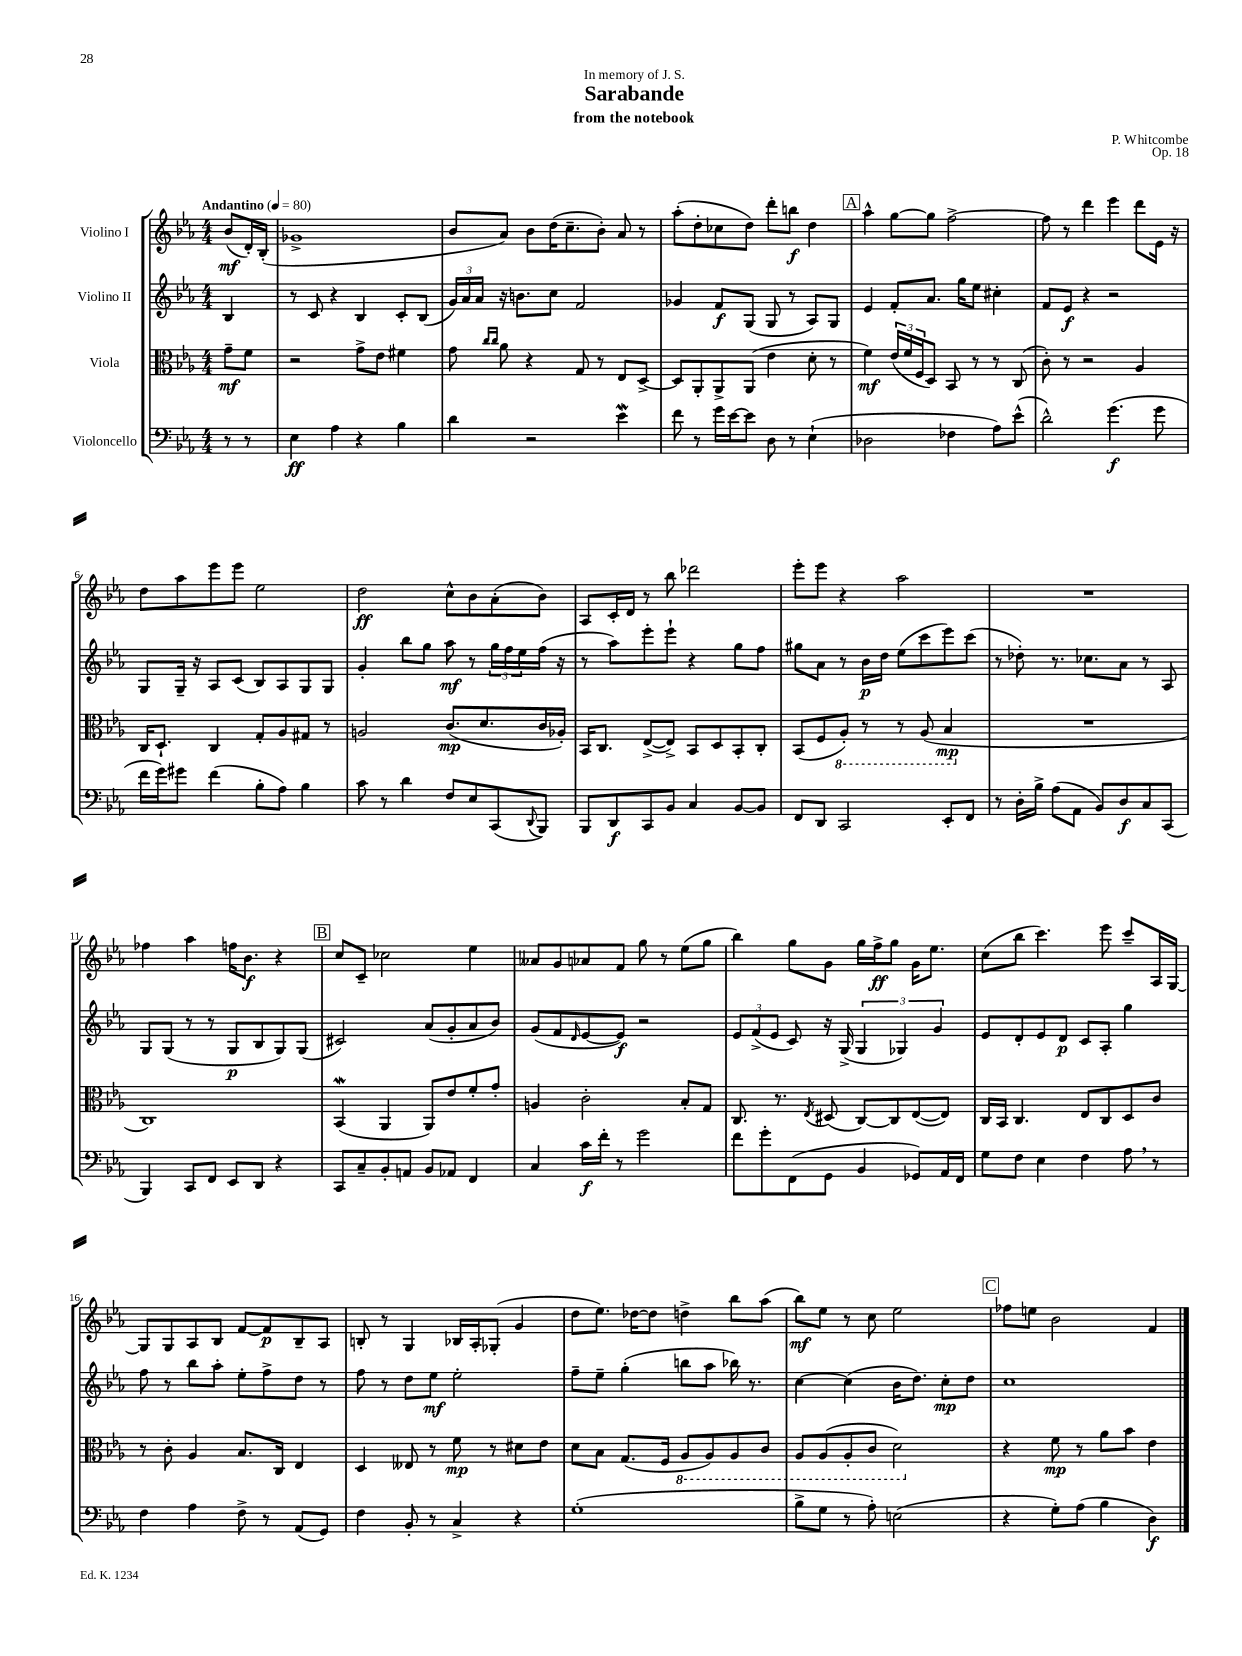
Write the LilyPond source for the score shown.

\header { title = "Sarabande" composer = "P. Whitcombe" subtitle = "from the notebook" dedication = "In memory of J. S." opus = "Op. 18" }
<<
\new StaffGroup <<
\new Staff = "s0" \with { instrumentName = "Violino I" } {
    \clef treble \key ees \major \numericTimeSignature \time 4/4 \partial 4 \tempo "Andantino" 4 = 80
    bes'8\mf( d'16-.) bes16-.( |
    ges'1-> |
    bes'8 aes'8) bes'8 d''16( c''8.-- bes'8-.) aes'8 r8 |
    aes''8-.( d''8-. ces''8 d''8) d'''8-. b''8\f d''4 |
    \mark \markup { \box "A" } aes''4-^ g''8~ g''8 f''2~-> |
    f''8 r8 d'''4 ees'''4 d'''8 ees'16 r16 |
    d''8 aes''8 ees'''8 ees'''8 ees''2 |
    d''2\ff c''8-^ bes'8 aes'8-.( bes'8) |
    aes8 c'16-. d'16 r8 bes''8 des'''2 |
    ees'''8-. ees'''8 r4 aes''2 |
    R1 |
    fes''4 aes''4 f''16 bes'8.\f r4 |
    \mark \markup { \box "B" } c''8 c'8-- ces''2 ees''4 |
    aeses'8 g'8 aes'8 f'8 g''8 r8 ees''8( g''8 |
    bes''4) g''8 g'8 g''16 f''16->\ff g''8 g'16 ees''8. |
    c''8( bes''8 c'''4.) ees'''8 c'''8-- aes16 g16~ |
    g8 g8 aes8 bes8 f'8~ f'8\p bes8-- aes8 |
    b8-. r8 g4 bes16 aes16-. ges8-.( g'4 |
    d''8 ees''8.) des''16~ des''8 d''4-> bes''8 aes''8( |
    bes''8\mf) ees''8 r8 c''8 ees''2 |
    \mark \markup { \box "C" } fes''8 e''8 bes'2 f'4 \bar "|." |
}
\new Staff = "s1" \with { instrumentName = "Violino II" } {
    \clef treble \key ees \major \numericTimeSignature \time 4/4 \partial 4
    bes4 |
    r8 c'8 r4 bes4 c'8-. bes8( |
    \tuplet 3/2 { g'16) aes'16 aes'16 } r16 b'8. c''8 f'2 |
    ges'4 f'8\f g8( g8 r8 aes8) g8 |
    \mark \markup { \box "A" } ees'4 f'8-. aes'8. g''16 ees''8 cis''4-. |
    f'8 ees'8\f r4 r2 |
    g8 g16-- r16 aes8 c'8( bes8) aes8 g8 g8 |
    g'4-. bes''8 g''8 aes''8\mf r8 \tuplet 3/2 { g''16 f''16 ees''16 } f''16( r16 |
    r8 aes''8) ees'''8-. ees'''8-! r4 g''8 f''8 |
    gis''8 aes'8 r8 bes'16\p d''16 ees''8( c'''8 ees'''8) c'''8( |
    r8 des''8-.) r8. ces''8. aes'8 r8 aes8 |
    g8 g8( r8 r8 g8\p bes8 g8) g8( |
    \mark \markup { \box "B" } cis'2) aes'8( g'8-. aes'8 bes'8) |
    g'8( f'8 \grace { d'16 } ees'8~ ees'8\f) r2 |
    \tuplet 3/2 { ees'8 f'8->( ees'8 } c'8) r16 g16->( \tuplet 3/2 { g4 ges4) g'4 } |
    ees'8 d'8-. ees'8 d'8\p c'8 aes8-. g''4 |
    f''8 r8 bes''8 aes''8-. ees''8-. f''8-> d''8 r8 |
    f''8 r8 d''8 ees''8\mf ees''2-. |
    f''8-- ees''8-- g''4-.( b''8 aes''8 bes''16) r8. |
    c''4~ c''4( bes'16 d''8.) c''8-.\mp d''8 |
    \mark \markup { \box "C" } c''1 \bar "|." |
}
\new Staff = "s2" \with { instrumentName = "Viola" } {
    \clef alto \key ees \major \numericTimeSignature \time 4/4 \partial 4
    g'8--\mf f'8 |
    r2 g'8-> ees'8 fis'4 |
    g'8 \grace { c''16 c''16 } aes'8 r4 g8 r8 ees8 d8~-> |
    d8 aes,8-. aes,8-> aes,8( ees'4 d'8-. r8 |
    \mark \markup { \box "A" } f'4\mf) \tuplet 3/2 { ees'16( f'16 f16 } d8) bes,8 r8 r8 c8( |
    c'8-.) r8 r2 aes4 |
    c16 d8.-! c4 g8-. aes8 gis8 r8 |
    a2 c'8.\mp( d'8. c'16 aes16-.) |
    bes,16 c8. ees8~->( ees8->) bes,8 d8 bes,8-. c8-. |
    bes,8( f8 \ottava #-1 aes,8-.) r8 r8 aes,8( bes,4\mp \ottava #0 |
    R1 |
    c1) |
    \mark \markup { \box "B" } bes,4\mordent( aes,4 aes,8) ees'8 f'8-. g'8-. |
    a4 c'2-. bes8-. g8 |
    c8. r8. \acciaccatura { ees8 } dis8( c8~) c8 ees8~( ees8) |
    c16 bes,16 c4. ees8 c8 d8 c'8 |
    r8 c'8-. aes4 bes8. c16 ees4 |
    d4 eeses8 r8 f'8\mp r8 dis'8 ees'8 |
    d'8 bes8 g8.( f16 \ottava #-1 aes,8 aes,8) aes,8 c8 |
    aes,8 aes,8( aes,8-. c8 d2) \ottava #0 |
    \mark \markup { \box "C" } r4 f'8\mp r8 aes'8 bes'8 ees'4 \bar "|." |
}
\new Staff = "s3" \with { instrumentName = "Violoncello" } {
    \clef bass \key ees \major \numericTimeSignature \time 4/4 \partial 4
    r8 r8 |
    ees4\ff aes4 r4 bes4 |
    d'4 r2 ees'4\mordent |
    f'8 r8 g'16 ees'16~ ees'8 d8 r8 ees4-!( |
    \mark \markup { \box "A" } des2 fes4 aes8) ees'8-^( |
    d'2-^) g'4.\f( g'8 |
    f'16 g'16) gis'8 f'4( bes8-. aes8) bes4 |
    c'8 r8 d'4 f8 ees8 c,8( \appoggiatura { d,8 } bes,,8) |
    bes,,8 d,8\f c,8 bes,8 c4 bes,8~ bes,8 |
    f,8 d,8 c,2 ees,8-. f,8 |
    r8 d16-. bes16-> aes8( aes,8 bes,8) d8\f c8 c,8( |
    bes,,4) c,8 f,8 ees,8 d,8 r4 |
    \mark \markup { \box "B" } c,8 c8-- bes,8-. a,8 bes,8 aes,8 f,4 |
    c4 c'16\f f'16-. r8 g'2 |
    f'8 g'8-. f,8( g,8 bes,4 ges,8) aes,16 f,16 |
    g8 f8 ees4 f4 aes8 \breathe r8 |
    f4 aes4 f8-> r8 aes,8( g,8) |
    f4 bes,8-. r8 c4-> r4 |
    g1-.( |
    bes8-> g8 r8 aes8-.) e2( |
    \mark \markup { \box "C" } r4 g8-.) aes8( bes4 d4\f) \bar "|." |
}
>>
>>
